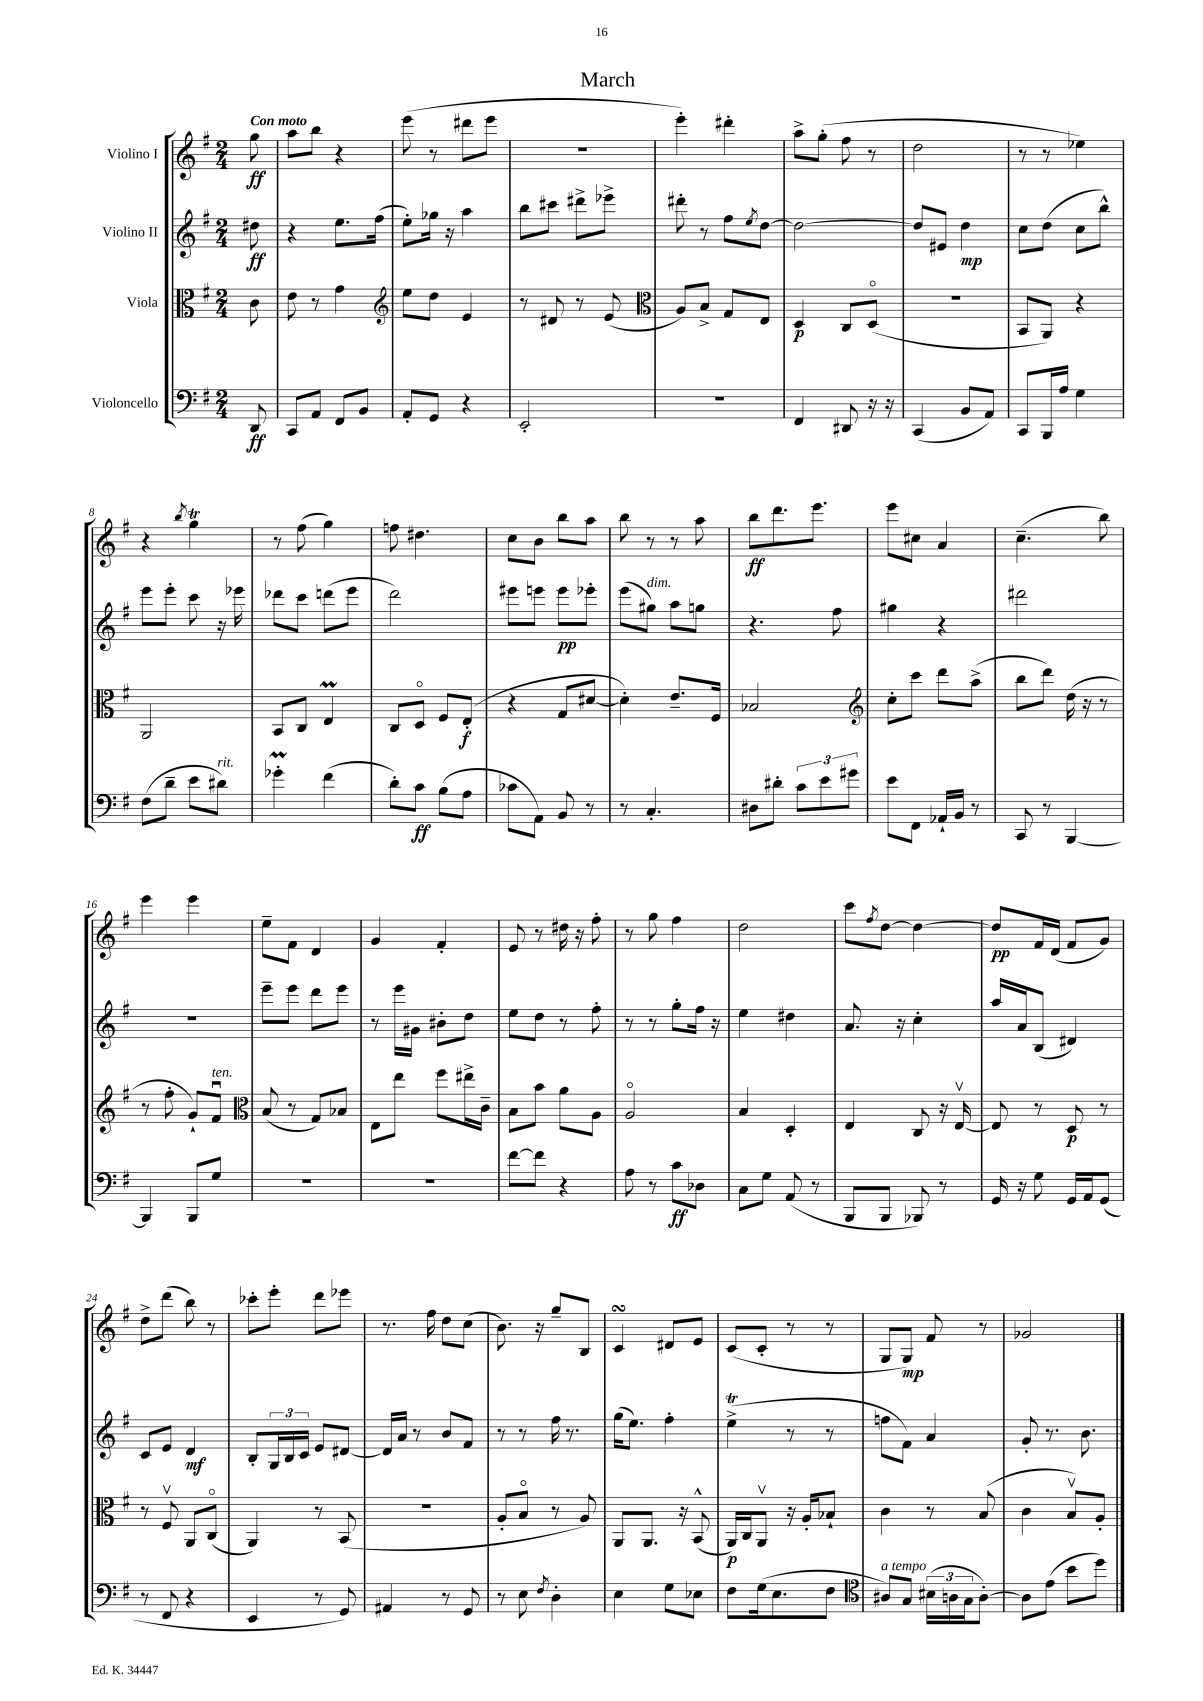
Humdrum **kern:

**kern	**dynam	**kern	**dynam	**kern	**dynam	**kern	**dynam
*part4	*part4	*part3	*part3	*part2	*part2	*part1	*part1
*staff4	*staff4	*staff3	*staff3	*staff2	*staff2	*staff1	*staff1
*I"Violoncello	*	*I"Viola	*	*I"Violino II	*	*I"Violino I	*
*clefF4	*	*clefC3	*	*clefG2	*	*clefG2	*
*k[f#]	*	*k[f#]	*	*k[f#]	*	*k[f#]	*
*M2/4	*	*M2/4	*	*M2/4	*	*M2/4	*
=	=	=	=	=	=	=	=
!	!	!	!	!	!	!LO:TX:a:B:t=Con moto	!
8DD/	ff	8c\	.	8dd#X\	ff	8gg\	ff
=1	=1	=1	=1	=1	=1	=1	=1
8CC/L	.	8e\	.	4r	.	8aa\L	.
8AA/J	.	8r	.	.	.	8bb\J	.
8FF#/L	.	4g\	.	8.ee\L	.	4r	.
8BB/J	.	.	.	.	.	.	.
.	.	.	.	(16ff#\Jk	.	.	.
=2	=2	=2	=2	=2	=2	=2	=2
*	*	*clefG2	*	*	*	*	*
8AA'/L	.	8ee\L	.	8ee'\L)	.	(8eee\	.
8GG/J	.	8dd\J	.	16gg-X\Jk	.	8r	.
.	.	.	.	16r	.	.	.
4r	.	4e/	.	4aa\	.	8ddd#X\L	.
.	.	.	.	.	.	8eee\J	.
=3	=3	=3	=3	=3	=3	=3	=3
2EE'/	.	8r	.	8bb\L	.	2r	.
.	.	8d#X/	.	8ccc#X\J	.	.	.
.	.	8r	.	8ddd#X^\L	.	.	.
.	.	(8e/	.	8eee-X^\J	.	.	.
=4	=4	=4	=4	=4	=4	=4	=4
*	*	*clefC3	*	*	*	*	*
2r	.	8A/L)	.	8ddd#X'\	.	4eee'\)	.
.	.	8B^/J	.	8r	.	.	.
.	.	8G/L	.	8ff#\L	.	4ddd#X'\	.
.	.	.	.	8qee/	.	.	.
.	.	8E/J	.	[8dd\J	.	.	.
=5	=5	=5	=5	=5	=5	=5	=5
4FF#/	.	4D/	p	2dd\_	.	8aa^\L	.
.	.	.	.	.	.	(8gg'\J	.
8DD#X/	.	8C/L	.	.	.	8ff#\	.
16r	.	(8D/J	.	.	.	8r	.
16r	.	.	.	.	.	.	.
=6	=6	=6	=6	=6	=6	=6	=6
(4CC/	.	2r	.	8dd/L]	.	2dd\	.
.	.	.	.	8e#X/J	.	.	.
8BB/L	.	.	.	4dd\	mp	.	.
8AA/J)	.	.	.	.	.	.	.
=7	=7	=7	=7	=7	=7	=7	=7
8CC/L	.	8BB/L	.	8cc\L	.	8r	.
16BBB/L	.	8AA/J)	.	(8dd\J	.	8r	.
16A/JJ	.	.	.	.	.	.	.
4G\	.	4r	.	8cc\L	.	4ee-X\)	.
.	.	.	.	8bb^^\J)	.	.	.
!!LO:LB:g=z
=8	=8	=8	=8	=8	=8	=8	=8
(8F#\L	.	2AA/	.	8eee\L	.	4r	.
8d~\J	.	.	.	8eee'\J	.	.	.
.	.	.	.	.	.	8qbb/	.
8e\L	.	.	.	8ccc\	.	4ggT\	.
!LO:TX:a:i:t=rit.	!	!	!	!	!	!	!
8d#X\J)	.	.	.	16r	.	.	.
.	.	.	.	16eee-X\	.	.	.
=9	=9	=9	=9	=9	=9	=9	=9
4g-XM'\	.	8BB/L	.	8ddd-X\L	.	8r	.
.	.	8C/J	.	8ccc\J	.	(8ff#\	.
(4f#\	.	4EM/	.	(8dddn\L	.	4gg\)	.
.	.	.	.	8eee\J	.	.	.
=10	=10	=10	=10	=10	=10	=10	=10
8d'\L)	.	8C/L	.	2ddd\)	.	8ffn\	.
8c\J	ff	8D/J	.	.	.	4.dd#X\	.
(8B\L	.	8F#/L	.	.	.	.	.
8A\J	.	(8E'/J	f	.	.	.	.
=11	=11	=11	=11	=11	=11	=11	=11
8c-X\L	.	4r	.	8eee#X\L	.	8cc\L	.
8AA\J)	.	.	.	8eeen\J	.	8b\J	.
8BB/	.	8G/L	.	8eee\L	pp	8bb\L	.
8r	.	[8d#X/J	.	8eee-X'\J	.	8aa\J	.
=12	=12	=12	=12	=12	=12	=12	=12
8r	.	4d#'\])	.	(8eee\L	.	8bb\	.
!	!	!	!	!LO:TX:a:i:t=dim.	!	!	!
4.C'/	.	.	.	8gg#X\J)	.	8r	.
.	.	8.e~/L	.	8aa\L	.	8r	.
.	.	.	.	8ggn\J	.	8aa\	.
.	.	16F#/Jk	.	.	.	.	.
=13	=13	=13	=13	=13	=13	=13	=13
8D#X\L	.	2B-X/	.	4.r	.	8bb\L	ff
8d#X'\J	.	.	.	.	.	8.ddd\	.
12c\L	.	.	.	.	.	.	.
.	.	.	.	.	.	8.eee\J	.
12e\	.	.	.	.	.	.	.
.	.	.	.	8ff#\	.	.	.
12g#X\J	.	.	.	.	.	.	.
=14	=14	=14	=14	=14	=14	=14	=14
*	*	*clefG2	*	*	*	*	*
8e\L	.	8cc'\L	.	4gg#X\	.	8eee\L	.
8FF#\J	.	8ccc\J	.	.	.	8cc#X\J	.
16AA-X`/LL	.	8ddd\L	.	4r	.	4a/	.
16BB/JJ	.	.	.	.	.	.	.
8r	.	(8aa^\J	.	.	.	.	.
=15	=15	=15	=15	=15	=15	=15	=15
8CC/	.	8bb\L	.	2ddd#X\	.	(4.cc~\	.
8r	.	8ddd\J)	.	.	.	.	.
[4BBB/	.	(16dd\	.	.	.	.	.
.	.	16r	.	.	.	.	.
.	.	8r	.	.	.	8bb\)	.
!!LO:LB:g=z
=16	=16	=16	=16	=16	=16	=16	=16
4BBB/]	.	8r	.	2r	.	4eee\	.
.	.	8ff#'\	.	.	.	.	.
8BBB/L	.	8g`/L)	.	.	.	4eee\	.
!	!	!LO:TX:a:i:t=ten.	!	!	!	!	!
8G/J	.	8f#u/J	.	.	.	.	.
=17	=17	=17	=17	=17	=17	=17	=17
*	*	*clefC3	*	*	*	*	*
2r	.	(8B/	.	8eee~\L	.	8ee~\L	.
.	.	8r	.	8eee\J	.	8f#\J	.
.	.	8G/L)	.	8ddd\L	.	4d/	.
.	.	8B-X/J	.	8eee\J	.	.	.
=18	=18	=18	=18	=18	=18	=18	=18
2r	.	8E\L	.	8r	.	4g/	.
.	.	8ee\J	.	16eee\LL	.	.	.
.	.	.	.	16g#X\JJ	.	.	.
.	.	8ff#\L	.	8b#X'\L	.	4f#'/	.
.	.	16ee#X^\L	.	8dd\J	.	.	.
.	.	16c~\JJ	.	.	.	.	.
=19	=19	=19	=19	=19	=19	=19	=19
[8f#\L	.	8B\L	.	8ee\L	.	8e/	.
8f#\J]	.	8b\J	.	8dd\J	.	8r	.
4r	.	8a\L	.	8r	.	16dd#X\	.
.	.	.	.	.	.	16r	.
.	.	8A\J	.	8ff#'\	.	8ff#'\	.
=20	=20	=20	=20	=20	=20	=20	=20
8A\	.	2A/	.	8r	.	8r	.
8r	.	.	.	8r	.	8gg\	.
8c\L	ff	.	.	8gg'\L	.	4ff#\	.
8D-X\J	.	.	.	16ff#\Jk	.	.	.
.	.	.	.	16r	.	.	.
=21	=21	=21	=21	=21	=21	=21	=21
8C\L	.	4B/	.	4ee\	.	2dd\	.
8G\J	.	.	.	.	.	.	.
(8AA/	.	4D'/	.	4dd#X\	.	.	.
8r	.	.	.	.	.	.	.
=22	=22	=22	=22	=22	=22	=22	=22
8BBB/L	.	4E/	.	8.a/	.	8ccc\L	.
.	.	.	.	.	.	8qff#/	.
8BBB/J	.	.	.	.	.	[8dd\J	.
.	.	.	.	16r	.	.	.
8BBB-X/)	.	8C/	.	4cc'\	.	4dd\_	.
8r	.	16r	.	.	.	.	.
.	.	[16Ev/	.	.	.	.	.
=23	=23	=23	=23	=23	=23	=23	=23
16GG/	.	8E/]	.	16aa/LL	.	8dd/L]	pp
16r	.	.	.	16a/J	.	.	.
8G\	.	8r	.	(8B/J	.	16f#/L	.
.	.	.	.	.	.	(16d/JJ	.
16GG/LL	.	8D/	p	4d#X/)	.	8f#/L	.
16AA/J	.	.	.	.	.	.	.
(8GG/J	.	8r	.	.	.	8g/J)	.
!!LO:LB:g=z
=24	=24	=24	=24	=24	=24	=24	=24
8r	.	8r	.	8c/L	.	8dd^\L	.
8FF#/	.	8F#v/	.	8e/J	.	(8ddd\J	.
4r	.	8AA/L	.	4d/	mf	8bb\)	.
.	.	(8C/J	.	.	.	8r	.
=25	=25	=25	=25	=25	=25	=25	=25
4EE/	.	4AA/)	.	8B'/L	.	8ccc-X'\L	.
.	.	.	.	24G/L	.	8eee'\J	.
.	.	.	.	24B/	.	.	.
.	.	.	.	24c/JJ	.	.	.
8r	.	8r	.	8e/L	.	8ddd\L	.
8GG/)	.	(8BB/	.	[8d#X/J	.	8eee-X\J	.
=26	=26	=26	=26	=26	=26	=26	=26
4AA#X/	.	2r	.	16d#/LL]	.	8.r	.
.	.	.	.	16a/JJ	.	.	.
.	.	.	.	8r	.	.	.
.	.	.	.	.	.	16ff#\	.
8r	.	.	.	8b/L	.	8dd\L	.
8GG/	.	.	.	8f#/J	.	(8cc\J	.
=27	=27	=27	=27	=27	=27	=27	=27
8r	.	8A'/L	.	8r	.	8.b\)	.
8E\	.	8B/J	.	8r	.	.	.
.	.	.	.	.	.	16r	.
8qF#/	.	.	.	.	.	.	.
4D'\	.	8r	.	16ff#\	.	8gg~/L	.
.	.	.	.	8.r	.	.	.
.	.	8A/)	.	.	.	8B/J	.
=28	=28	=28	=28	=28	=28	=28	=28
4E\	.	8AA/L	.	(16gg\KL	.	4csSSs/	.
.	.	.	.	8.ee\J)	.	.	.
.	.	8.AA/J	.	.	.	.	.
8G\L	.	.	.	4ff#'\	.	8d#X/L	.
.	.	16r	.	.	.	.	.
8E-X\J	.	(8BB^^/	.	.	.	8e/J	.
=29	=29	=29	=29	=29	=29	=29	=29
8F#\L	.	16AA/LL)	p	(4eeT^\	.	(8c/L	.
.	.	16C/J	.	.	.	.	.
(16G\k	.	8AAv/J	.	.	.	8c'/J	.
8.E\	.	.	.	.	.	.	.
.	.	16r	.	8r	.	8r	.
.	.	16A'/KL	.	.	.	.	.
8F#\J	.	8B-X`/J	.	8r	.	8r	.
=30	=30	=30	=30	=30	=30	=30	=30
*clefC4	*	*	*	*	*	*	*
!LO:TX:a:i:t=a tempo	!	!	!	!	!	!	!
8A#X/L)	.	4c\	.	8ffn\L	.	8G/L	.
8G/J	.	.	.	8f#\J)	.	8G/J)	mp
(24B#X\LL	.	8r	.	4a/	.	8f#/	.
24An\	.	.	.	.	.	.	.
24G\J	.	.	.	.	.	.	.
[8A'\J)	.	(8B/	.	.	.	8r	.
=31	=31	=31	=31	=31	=31	=31	=31
8A\L]	.	4c\	.	8g'/	.	2g-X/	.
(8e\J	.	.	.	8.r	.	.	.
8b\L	.	8Bv/L)	.	.	.	.	.
.	.	.	.	8.b\	.	.	.
8dd\J)	.	8A'/J	.	.	.	.	.
==	==	==	==	==	==	==	==
*-	*-	*-	*-	*-	*-	*-	*-
